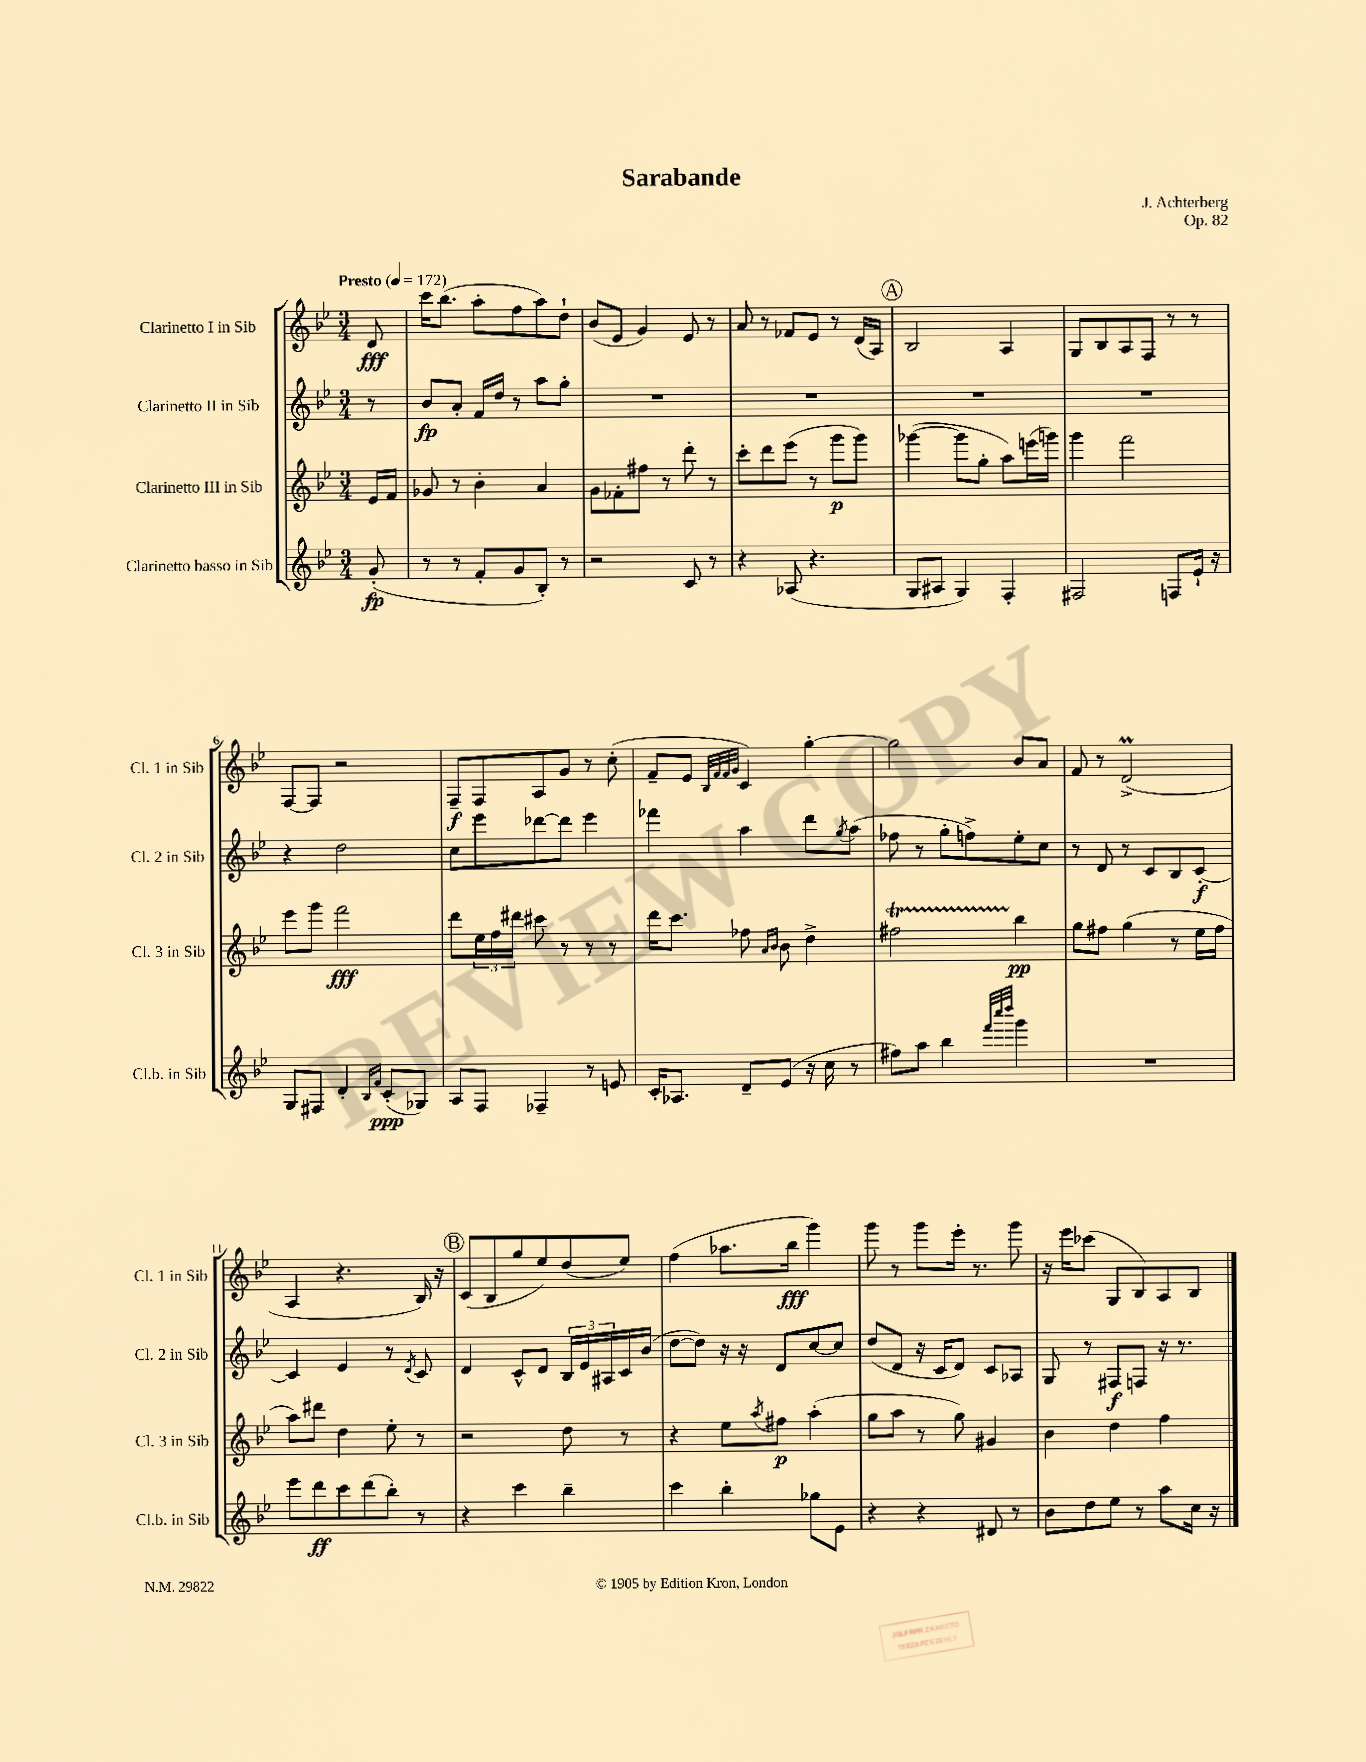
\header { title = "Sarabande" composer = "J. Achterberg" opus = "Op. 82" }
<<
\new StaffGroup <<
\new Staff = "s0" \with { instrumentName = "Clarinetto I in Sib" shortInstrumentName = "Cl. 1 in Sib" } {
    \clef treble \key bes \major \numericTimeSignature \time 3/4 \partial 8 \tempo "Presto" 4 = 172
    d'8\fff |
    c'''16 bes''8.( a''8-. f''8 a''8) d''8-! |
    bes'8( ees'8 g'4) ees'8 r8 |
    a'8 r8 fes'8 ees'8 r8 d'16( a16) |
    \mark \markup { \circle "A" } bes2 a4 |
    g8 bes8 a8 f8 r8 r8 |
    f8~ f8 r2 |
    f8--\f f8 a8 g'8 r8 c''8-.( |
    f'8-- ees'8 \grace { bes32 f'32 f'32 g'32 } c'4) g''4~-. |
    g''2 bes'8 a'8 |
    f'8 r8 d'2->\prall( |
    a4 r4. bes16) r16 |
    \mark \markup { \circle "B" } c'8( bes8 g''8 ees''8) d''8( ees''8) |
    f''4( aes''8. bes''16\fff g'''4) |
    g'''8 r8 g'''8 ees'''16-. r8. g'''8 |
    r16 ees'''16 ces'''8( g8 bes8) a8 bes8 \bar "|." |
}
\new Staff = "s1" \with { instrumentName = "Clarinetto II in Sib" shortInstrumentName = "Cl. 2 in Sib" } {
    \clef treble \key bes \major \numericTimeSignature \time 3/4 \partial 8
    r8 |
    bes'8\fp a'8-. f'16 d''16 r8 a''8 g''8-. |
    R2. |
    R2. |
    \mark \markup { \circle "A" } R2. |
    R2. |
    r4 d''2 |
    c''8 ees'''8 des'''8~ des'''8 ees'''4 |
    fes'''4 a''4 d'''8 \acciaccatura { g''8 } a''8( |
    fes''8 r8 g''8-. f''8->) ees''8-. c''8 |
    r8 d'8 r8 c'8 bes8 c'8~-.\f |
    c'4 ees'4 r8 \acciaccatura { d'8 } c'8 |
    \mark \markup { \circle "B" } d'4 c'8-^ d'8 \tuplet 3/2 { bes16 ees'16 ais16 } c'16 bes'16( |
    d''8~ d''8) r16 r16 d'8 c''8~ c''8 |
    d''8( d'8 r16 c'16 d'8) c'8 aes8 |
    g8 r8 fis8\f f8 r16 r8. \bar "|." |
}
\new Staff = "s2" \with { instrumentName = "Clarinetto III in Sib" shortInstrumentName = "Cl. 3 in Sib" } {
    \clef treble \key bes \major \numericTimeSignature \time 3/4 \partial 8
    ees'16 f'16 |
    ges'8 r8 bes'4-. a'4 |
    g'8 fes'8-. fis''8 r8 d'''8-. r8 |
    c'''8-. d'''8 ees'''8( r8 g'''8\p g'''8) |
    \mark \markup { \circle "A" } ges'''4~( ges'''8 g''8-. a''8) e'''16( g'''16) |
    g'''4 f'''2 |
    ees'''8 g'''8 f'''2\fff |
    d'''8 \tuplet 3/2 { ees''16 f''16 dis'''16 } cis'''8 r8 r8 r8 |
    d'''16 c'''8. fes''8 \grace { a'16 bes'16 } bes'8 d''4-> |
    fis''2\startTrillSpan bes''4\stopTrillSpan\pp |
    g''8 fis''8 g''4( r8 ees''16 fis''16 |
    a''8) dis'''8 d''4 ees''8-. r8 |
    \mark \markup { \circle "B" } r2 d''8 r8 |
    r4 ees''8 \acciaccatura { a''8 } fis''8\p a''4-.( |
    g''8 a''8 r8 g''8) gis'4 |
    bes'4 d''4 f''4 \bar "|." |
}
\new Staff = "s3" \with { instrumentName = "Clarinetto basso in Sib" shortInstrumentName = "Cl.b. in Sib" } {
    \clef treble \key bes \major \numericTimeSignature \time 3/4 \partial 8
    g'8-.\fp( |
    r8 r8 f'8-. g'8 bes8-.) r8 |
    r2 c'8 r8 |
    r4 aes8( r4. |
    \mark \markup { \circle "A" } g8 ais8 g4) f4-. |
    fis2 f8 ees'16-! r16 |
    g8 fis8 d'4-. \grace { bes16 f'16 } c'8-.\ppp( ges8) |
    a8 f8 fes4-- r8 e'8 |
    c'16-. aes8. d'8-- ees'8( r16 c''16 r8 |
    fis''8) a''8 bes''4 \grace { f'''32 c''''32 d''''32 } g'''4 |
    R2. |
    ees'''8 d'''8\ff c'''8 d'''8( bes''8-.) r8 |
    \mark \markup { \circle "B" } r4 c'''4 bes''4-- |
    c'''4 bes''4-. ges''8 ees'8 |
    r4 r4 dis'8 r8 |
    bes'8 d''8 ees''8 r8 a''8 c''16 r16 \bar "|." |
}
>>
>>
